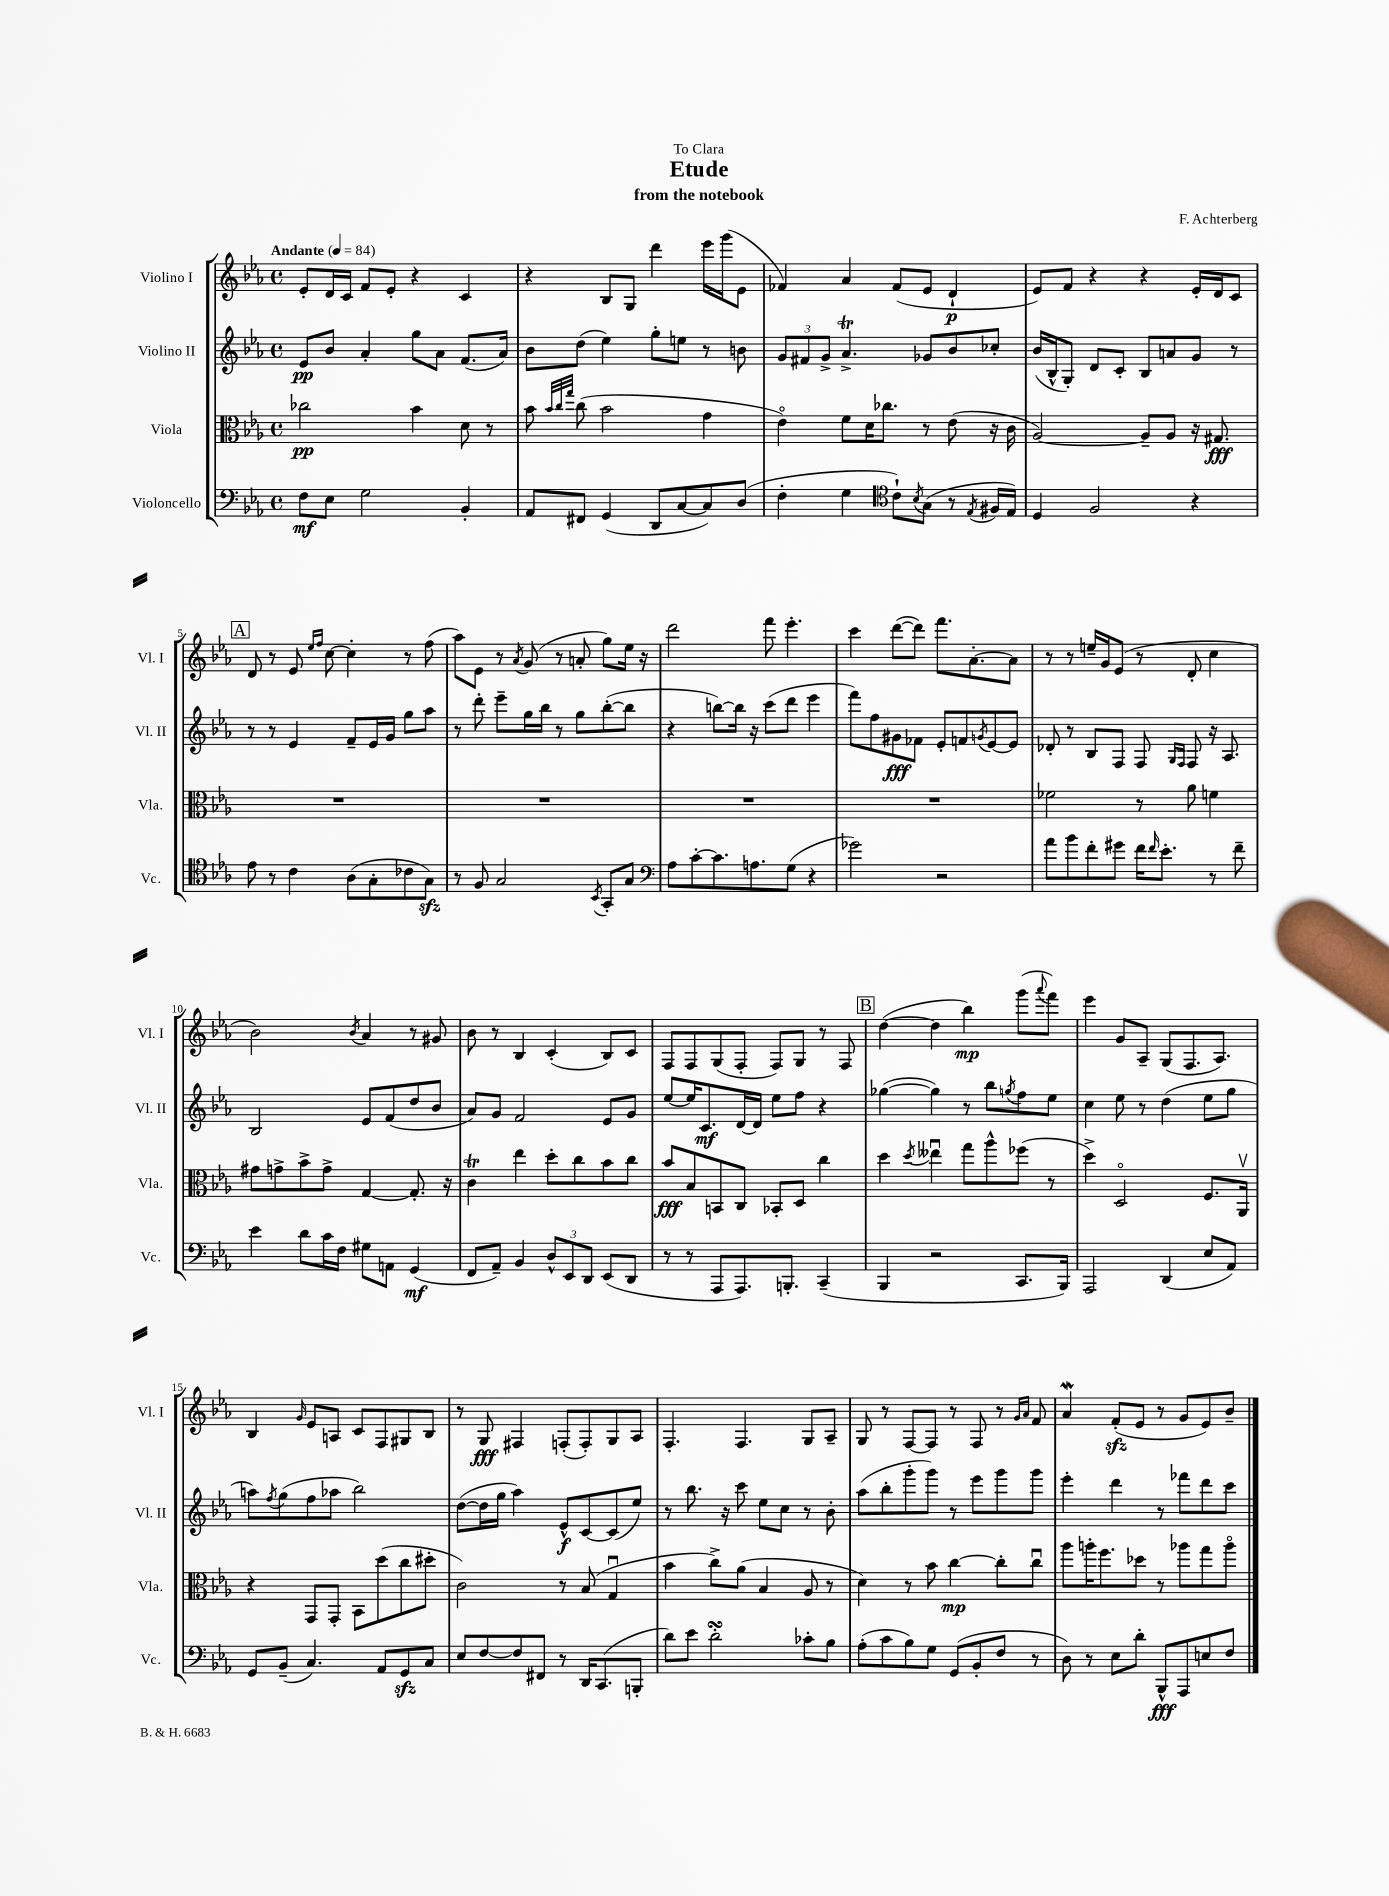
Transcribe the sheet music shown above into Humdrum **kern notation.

**kern	**dynam	**kern	**dynam	**kern	**dynam	**kern	**dynam
*part4	*part4	*part3	*part3	*part2	*part2	*part1	*part1
*staff4	*staff4	*staff3	*staff3	*staff2	*staff2	*staff1	*staff1
*I"Violoncello	*	*I"Viola	*	*I"Violino II	*	*I"Violino I	*
*I'Vc.	*	*I'Vla.	*	*I'Vl. II	*	*I'Vl. I	*
*clefF4	*	*clefC3	*	*clefG2	*	*clefG2	*
*k[b-e-a-]	*	*k[b-e-a-]	*	*k[b-e-a-]	*	*k[b-e-a-]	*
*M4/4	*	*M4/4	*	*M4/4	*	*M4/4	*
*met(c)	*	*met(c)	*	*met(c)	*	*met(c)	*
*MM84	*	*MM84	*	*MM84	*	*MM84	*
=1	=1	=1	=1	=1	=1	=1	=1
!	!	!	!	!	!	!LO:TX:a:B:t=Andante	!
8F\L	mf	2cc-X\	pp	8e-/L	pp	8e-'/L	.
8E-\J	.	.	.	8b-/J	.	16d/L	.
.	.	.	.	.	.	16c/JJ	.
2G\	.	.	.	4a-'/	.	8f/L	.
.	.	.	.	.	.	8e-'/J	.
.	.	4b-\	.	8gg\L	.	4r	.
.	.	.	.	8a-\J	.	.	.
4BB-'/	.	8d\	.	(8.f/L	.	4c/	.
.	.	8r	.	.	.	.	.
.	.	.	.	16a-/Jk)	.	.	.
=2	=2	=2	=2	=2	=2	=2	=2
8AA-/L	.	8b-\	.	8b-\L	.	4r	.
.	.	32qqb-/LLL	.	.	.	.	.
.	.	32qqcc/	.	.	.	.	.
.	.	32qqgg/JJJ	.	.	.	.	.
8FF#X/J	.	(8cc\	.	(8dd\J	.	.	.
(4GG/	.	2b-\	.	4ee-\)	.	8B-/L	.
.	.	.	.	.	.	8G/J	.
8DD/L	.	.	.	8gg'\L	.	4ddd\	.
[8C/	.	.	.	8een\J	.	.	.
8C/])	.	4g\	.	8r	.	16eee-\LL	.
.	.	.	.	.	.	(16ggg\J	.
(8D/J	.	.	.	8bn\	.	8e-\J	.
=3	=3	=3	=3	=3	=3	=3	=3
4F'\	.	4e-\)	.	12g/L	.	4f-X/)	.
.	.	.	.	12f#X/	.	.	.
.	.	.	.	12g^/J	.	.	.
4G\	.	8f\L	.	4.a-T^/	.	4a-/	.
.	.	16d\K	.	.	.	.	.
.	.	8.cc-X\J	.	.	.	.	.
*clefC4	*	*	*	*	*	*	*
8c`\L)	.	.	.	.	.	(8f-/L	.
8qB-/	.	.	.	.	.	.	.
(8G\J	.	8r	.	8g-X/L	.	8e-/J	.
8r	.	(8e-\	.	8b-/	.	4d`/	p
8qE-/	.	.	.	.	.	.	.
16F#X/LL	.	16r	.	8cc-X'/J	.	.	.
16E-/JJ)	.	16c\	.	.	.	.	.
=4	=4	=4	=4	=4	=4	=4	=4
4D/	.	[2A-/)	.	(16b-/LL	.	8e-/L)	.
.	.	.	.	16B-^^/J	.	.	.
.	.	.	.	8G'/J)	.	8f/J	.
2F/	.	.	.	8d/L	.	4r	.
.	.	.	.	8c'/J	.	.	.
.	.	8A-~/L]	.	8B-/L	.	4r	.
.	.	8A-/J	.	8an/	.	.	.
4r	.	16r	.	8g/J	.	16e-'/LL	.
.	.	8.G#X/	fff	.	.	16d/J	.
.	.	.	.	8r	.	8c/J	.
!!LO:LB:g=z
!!LO:REH:place=s1:t=A
=5	=5	=5	=5	=5	=5	=5	=5
8e-\	.	1r	.	8r	.	8d/	.
8r	.	.	.	8r	.	8r	.
4c\	.	.	.	4e-/	.	8e-/	.
.	.	.	.	.	.	16qqee-/LL	.
.	.	.	.	.	.	16qqff/JJ	.
.	.	.	.	.	.	[8cc\	.
(8A-\L	.	.	.	8f~/L	.	4cc'\]	.
8G'\	.	.	.	16e-/L	.	.	.
.	.	.	.	16g/JJ	.	.	.
8c-X\	.	.	.	8gg\L	.	8r	.
8Gzz\J)	.	.	.	8aa-\J	.	(8ff\	.
=6	=6	=6	=6	=6	=6	=6	=6
8r	.	1r	.	8r	.	8aa-\L)	.
8F/	.	.	.	8ddd'\	.	8e-\J	.
2G/	.	.	.	8eee-~\L	.	8r	.
.	.	.	.	.	.	8qa-/	.
.	.	.	.	16gg\L	.	(8g/	.
.	.	.	.	16bb-\JJ	.	.	.
.	.	.	.	8r	.	8r	.
.	.	.	.	8gg\L	.	8an'/	.
8qBB-/	.	.	.	.	.	.	.
8GG'/L	.	.	.	([8bb-'\	.	8gg\L)	.
8G/J	.	.	.	8bb-\J]	.	16ee-\Jk	.
.	.	.	.	.	.	16r	.
=7	=7	=7	=7	=7	=7	=7	=7
*clefF4	*	*	*	*	*	*	*
8A-\L	.	1r	.	4r	.	2ddd\	.
[8c'\	.	.	.	.	.	.	.
8.c\]	.	.	.	[8bbn\L)	.	.	.
.	.	.	.	16bb\Jk]	.	.	.
8.An\	.	.	.	16r	.	.	.
.	.	.	.	(8ccc\L	.	8fff\	.
(8G\J	.	.	.	8ddd\J	.	4.eee-'\	.
4r	.	.	.	4eee-\	.	.	.
=8	=8	=8	=8	=8	=8	=8	=8
2g-X\)	.	1r	.	8fff\L)	.	4ccc\	.
.	.	.	.	8ff\	.	.	.
.	.	.	.	8g#X\	fff	([8ddd\L	.
.	.	.	.	8f-X\J	.	8ddd\J])	.
2r	.	.	.	8e-'/L	.	8.fff\L	.
.	.	.	.	8fn/	.	.	.
.	.	.	.	.	.	[8.a-'\	.
.	.	.	.	8qgn/	.	.	.
.	.	.	.	[8e-/	.	.	.
.	.	.	.	8e-/J]	.	8a-\J]	.
=9	=9	=9	=9	=9	=9	=9	=9
8a-\L	.	2f-X\	.	8d-X'/	.	8r	.
8b-\	.	.	.	8r	.	8r	.
8f'\	.	.	.	8B-/L	.	16een~/LL	.
.	.	.	.	.	.	16g/J	.
8g#X\J	.	.	.	8F/J	.	(8e-/J	.
16f\KL	.	8r	.	8F/	.	8r	.
16qqf/	.	.	.	.	.	.	.
8.e-'\J	.	.	.	.	.	.	.
.	.	.	.	16qqG/LL	.	.	.
.	.	.	.	16qqF/JJ	.	.	.
.	.	8a-\	.	8F/	.	8d'/	.
8r	.	4fn\	.	16r	.	4cc\	.
.	.	.	.	8.A-/	.	.	.
8f~\	.	.	.	.	.	.	.
!!LO:LB:g=z
=10	=10	=10	=10	=10	=10	=10	=10
4e-\	.	8g#X\L	.	2B-/	.	2b-\)	.
.	.	8gn^\	.	.	.	.	.
8d\L	.	8b-^\	.	.	.	.	.
16c\L	.	8g^\J	.	.	.	.	.
16F\JJ	.	.	.	.	.	.	.
.	.	.	.	.	.	8qb-/	.
8G#X\L	.	[4G/	.	8e-/L	.	4a-/	.
8AAn\J	.	.	.	(8f/	.	.	.
(4GG/	mf	8.G'/]	.	8dd/	.	8r	.
.	.	.	.	8b-/J	.	8g#X/	.
.	.	16r	.	.	.	.	.
=11	=11	=11	=11	=11	=11	=11	=11
8FF/L	.	4cT\	.	8a-/L)	.	8b-\	.
8AA-~/J)	.	.	.	8g/J	.	8r	.
4BB-/	.	4ee-\	.	2f/	.	4B-/	.
12D^^/L	.	8dd'\L	.	.	.	(4c'/	.
12EE-/	.	.	.	.	.	.	.
.	.	8cc\	.	.	.	.	.
12DD/J	.	.	.	.	.	.	.
(8EE-/L	.	8b-\	.	8e-/L	.	8B-/L)	.
8DD/J	.	8cc\J	.	8g/J	.	8c/J	.
=12	=12	=12	=12	=12	=12	=12	=12
8r	.	8b-/L	fff	[8ee-/L	.	8F/L	.
8r	.	8B-/	.	16ee-/K]	.	8F/	.
.	.	.	.	8.c/	mf	.	.
8AAA-/L	.	8BBn/	.	.	.	(8G/	.
8.AAA-/)	.	8C/J	.	[16d/L	.	8F'/J	.
.	.	.	.	16d/JJ]	.	.	.
.	.	8BB-X'/L	.	8ee-\L	.	8F/L)	.
8.BBBn'/J	.	.	.	.	.	.	.
.	.	8D/J	.	8ff\J	.	8G/J	.
(4CC~/	.	4cc\	.	4r	.	8r	.
.	.	.	.	.	.	8F/	.
!!LO:REH:place=s1:t=B
=13	=13	=13	=13	=13	=13	=13	=13
4BBB-/	.	4dd\	.	([4gg-X\	.	([4dd\	.
.	.	8qdd/	.	.	.	.	.
2r	.	4ee--Xu\	.	4gg-\])	.	4dd\]	.
.	.	8gg\L	.	8r	.	4bb-\)	mp
.	.	8aa-^^\	.	8bb-\L	.	.	.
.	.	.	.	8qggn/	.	.	.
8.CC/L	.	(8ff-X\J	.	8ff\	.	(8ggg\L	.
.	.	.	.	.	.	8qqaaa-/	.
.	.	8r	.	8ee-\J	.	8fff\J)	.
16BBB-/Jk)	.	.	.	.	.	.	.
=14	=14	=14	=14	=14	=14	=14	=14
2AAA-/	.	4dd^\)	.	4cc\	.	4eee-\	.
.	.	2D/	.	8ee-\	.	8g/L	.
.	.	.	.	8r	.	8A-~/J	.
(4DD/	.	.	.	(4dd\	.	(8G/L	.
.	.	.	.	.	.	8.F/	.
8E-/L	.	8.F/L	.	8ee-\L	.	.	.
.	.	.	.	.	.	8.A-/J)	.
8AA-/J)	.	.	.	8gg\J	.	.	.
.	.	16AA-v/Jk	.	.	.	.	.
!!LO:LB:g=z
=15	=15	=15	=15	=15	=15	=15	=15
8GG/L	.	4r	.	8aan\L)	.	4B-/	.
.	.	.	.	8qff/	.	.	.
(8BB-~/J	.	.	.	(8gg\	.	.	.
.	.	.	.	.	.	16qqg/	.
4.C/)	.	8GG/L	.	8ff\	.	8e-/L	.
.	.	8GG'/J	.	8aa-X\J	.	8An/J	.
.	.	8BB-\L	.	2bb-\)	.	8c/L	.
8AA-/L	.	(8dd\	.	.	.	8F/	.
8GGzz/	.	8cc\	.	.	.	8G#X/	.
8C/J	.	8dd#X'\J	.	.	.	8B-/J	.
=16	=16	=16	=16	=16	=16	=16	=16
8E-/L	.	2c\)	.	([8dd\L	.	8r	.
[8F/	.	.	.	16dd\L]	.	8G/	fff
.	.	.	.	16gg\JJ	.	.	.
8F/]	.	.	.	4aa-\)	.	4F#X/	.
8FF#X/J	.	.	.	.	.	.	.
8r	.	8r	.	8e-^^/L	f	(8Fn'/L	.
16DD/KL	.	(8B-/	.	[8c/	.	8F'/)	.
(8.CC/	.	.	.	.	.	.	.
.	.	4Gu/	.	(8c/]	.	8G/	.
8BBBn'/J	.	.	.	8ee-/J)	.	8A-/J	.
=17	=17	=17	=17	=17	=17	=17	=17
8d\L)	.	4b-\	.	8r	.	4.F'/	.
8e-\J	.	.	.	8.bb-\	.	.	.
2dsSsS'\	.	8cc^\L)	.	.	.	.	.
.	.	.	.	16r	.	.	.
.	.	(8a-\J	.	8ccc\	.	4.F/	.
.	.	4B-/	.	8ee-\L	.	.	.
.	.	.	.	8cc\J	.	.	.
8c-X'\L	.	8A-/	.	8r	.	8G/L	.
8B-\J	.	8r	.	8b-'\	.	8A-~/J	.
=18	=18	=18	=18	=18	=18	=18	=18
(8A-'\L	.	4d\)	.	(8aa-\L	.	8G/	.
8c\	.	.	.	8bb-'\	.	8r	.
8B-\)	.	8r	.	8ggg'\	.	[8F/L	.
8G\J	.	8b-\	.	8ggg\J)	.	8F/J]	.
(8GG/L	.	[4cc\	mp	8r	.	8r	.
8BB-'/	.	.	.	8eee-\L	.	8F/	.
8F/J	.	8cc'\L]	.	8ggg\	.	8r	.
.	.	.	.	.	.	16qqg/LL	.
.	.	.	.	.	.	16qqa-/JJ	.
8r	.	8ccu\J	.	8ggg\J	.	8f/	.
=19	=19	=19	=19	=19	=19	=19	=19
8D\)	.	8aa-\L	.	4eee-'\	.	4a-w/	.
8r	.	16aan'\K	.	.	.	.	.
.	.	8.ff\	.	.	.	.	.
8E-\L	.	.	.	4ddd\	.	(8fzz'/L	.
8d'\J	.	8dd-X\J	.	.	.	8e-/J	.
8BBB-^^/L	fff	8r	.	8r	.	8r	.
8AAA-/	.	8aa-X\L	.	8fff-X\L	.	8g/L	.
8En/	.	8gg\	.	8ddd\	.	8e-/)	.
8F/J	.	8aa-\J	.	8ccc\J	.	8b-~/J	.
==	==	==	==	==	==	==	==
*-	*-	*-	*-	*-	*-	*-	*-
